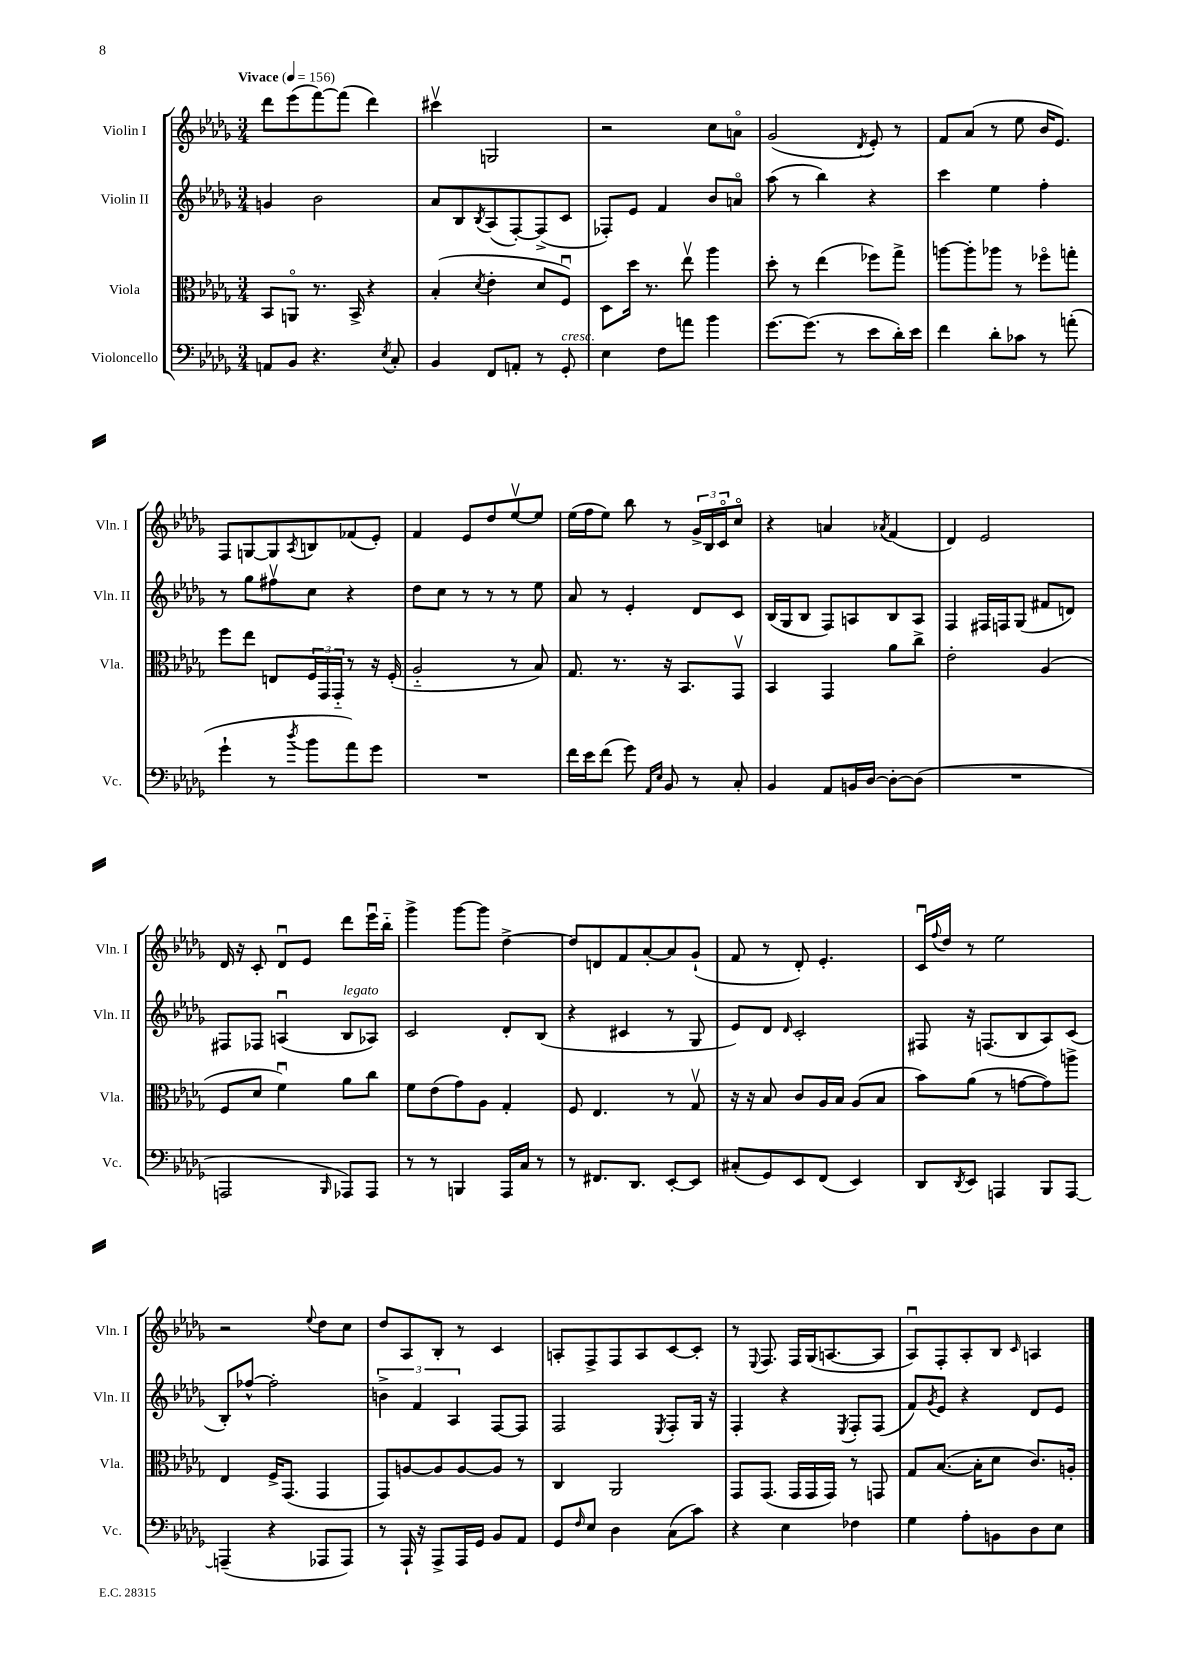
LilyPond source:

<<
\new StaffGroup <<
\new Staff = "s0" \with { instrumentName = "Violin I" shortInstrumentName = "Vln. I" } {
    \clef treble \key des \major \numericTimeSignature \time 3/4 \tempo "Vivace" 4 = 156
    des'''8 ees'''8( f'''8~) f'''8( des'''4) |
    cis'''4\upbow g2 |
    r2 c''8 a'8\flageolet |
    ges'2( \acciaccatura { des'8 } ees'8-.) r8 |
    f'8 aes'8( r8 ees''8 bes'16 ees'8.) |
    f8 g8~ g8 \acciaccatura { aes8 } b8 fes'8( ees'8-.) |
    f'4 ees'8 des''8 ees''8~\upbow ees''8 |
    ees''16( f''16 ees''8) bes''8 r8 \tuplet 3/2 { ges'16-> bes16 c'16\flageolet } c''8\flageolet |
    r4 a'4 \acciaccatura { aes'8 } f'4( |
    des'4) ees'2 |
    des'16 r16 c'8-. des'8\downbow ees'8 des'''8 ees'''16\downbow bes''16-_ |
    ges'''4-> ges'''8~ ges'''8 des''4~-> |
    des''8 d'8 f'8 aes'8~-. aes'8 ges'8-!( |
    f'8 r8 des'8-.) ees'4.-. |
    c'16\downbow \appoggiatura { f''8 } des''16 r8 ees''2 |
    r2 \appoggiatura { ees''8 } des''8 c''8 |
    des''8 aes8 bes8-. r8 c'4 |
    a8-. f8-> f8 a8 c'8~ c'8-. |
    r8 \appoggiatura { ees8 } f8. f16 ges16( a8.~ a8 |
    aes8\downbow) f8-. aes8-. bes8 \grace { c'16 } a4 \bar "|." |
}
\new Staff = "s1" \with { instrumentName = "Violin II" shortInstrumentName = "Vln. II" } {
    \clef treble \key des \major \numericTimeSignature \time 3/4
    g'4 bes'2 |
    aes'8 bes8 \acciaccatura { bes8 } aes8( f8~-.) f8->( c'8 |
    fes8-.) ees'8 f'4 bes'8 a'8\flageolet |
    aes''8( r8 bes''4) r4 |
    c'''4 ees''4 f''4-. |
    r8 ges''8 fis''8\upbow c''8 r4 |
    des''8 c''8 r8 r8 r8 ees''8 |
    aes'8 r8 ees'4-. des'8 c'8 |
    bes16( ges16 bes8 f8) a8 bes8 a8 |
    f4 fis16 f16 ges8( fis'8 d'8) |
    fis8 fes8 a4\downbow( bes8^\markup { \italic "legato" } aes8) |
    c'2 des'8-. bes8( |
    r4 cis'4 r8 ges8 |
    ees'8) des'8 \grace { des'16 } c'2-. |
    fis8 r16 f8.( bes8 aes8) c'8( |
    bes8-.) fes''8~-^ fes''2-. |
    \tuplet 3/2 { b'4-> f'4 aes4 } f8~ f8 |
    f2 \acciaccatura { ees8 } f8-. ges16 r16 |
    f4-. r4 \acciaccatura { ees8 } f8-. f8( |
    f'8) \acciaccatura { ges'8 } ees'8 r4 des'8 ees'8 \bar "|." |
}
\new Staff = "s2" \with { instrumentName = "Viola" shortInstrumentName = "Vla." } {
    \clef alto \key des \major \numericTimeSignature \time 3/4
    bes,8 a,8\flageolet r8. bes,16-> r4 |
    bes4-.( \acciaccatura { des'8 } ees'4-. des'8 f8\downbow) |
    des8 des''16 r8. ees''8\upbow aes''4 |
    des''8-. r8 ees''4( fes''8) ges''8-> |
    a''8~ a''8-. aes''8 r8 fes''8\flageolet g''8-. |
    f''8 ees''8 e8 \tuplet 3/2 { f16 ges,16 ges,16-_ } r8 r16 f16-.( |
    aes2-_ r8 bes8) |
    ges8. r8. r16 bes,8. ges,8\upbow |
    bes,4 ges,4 aes'8 c''8-> |
    ees'2-. aes4( |
    f8 des'8 f'4\downbow) aes'8 c''8 |
    f'8 ees'8( ges'8) aes8 ges4-. |
    f8 ees4. r8 ges8\upbow |
    r16 r16 bes8 c'8 aes16 bes16 aes8( bes8 |
    bes'8) aes'8( r8 g'8~ g'8) a''8-> |
    ees4 f16-> ges,8.( ges,4 |
    ges,8) a8~ a8 a8~ a8 r8 |
    c4 aes,2 |
    ges,8 ges,8.( ges,16 ges,16 ges,16) r8 g,8 |
    ges8 bes8.~( bes16-. des'8 c'8.) a16-. \bar "|." |
}
\new Staff = "s3" \with { instrumentName = "Violoncello" shortInstrumentName = "Vc." } {
    \clef bass \key des \major \numericTimeSignature \time 3/4
    a,8 bes,8 r4. \acciaccatura { ees8 } c8-. |
    bes,4 f,8 a,8-. r8 ges,8-.^\markup { \italic "cresc." } |
    ees4 f8 a'8 bes'4 |
    ges'8.~ ges'8.( r8 ees'8 des'16-.) ees'16 |
    f'4 des'8-. ces'8 r8 a'8-.( |
    ges'4-! r8 \acciaccatura { des''8 } bes'8 aes'8) ges'8 |
    R2. |
    f'16 ees'16 f'8( ges'8) \grace { aes,16 ees16 } bes,8 r8 c8-. |
    bes,4 aes,8 b,16 des16~ des8~-. des8( |
    R2. |
    a,,2 \grace { bes,,16 } aes,,8) aes,,8 |
    r8 r8 b,,4 aes,,16 c16 r8 |
    r8 fis,8. des,8. ees,8~-. ees,8 |
    cis8-.( ges,8) ees,8 f,8( ees,4) |
    des,8 \acciaccatura { des,8 } ees,8 a,,4 bes,,8 a,,8~ |
    a,,4--( r4 aes,,8 aes,,8) |
    r8 aes,,16-! r16 aes,,8-> aes,,16 ges,16 bes,8 aes,8 |
    ges,8 \grace { f16 } ees8 des4 c8( c'8) |
    r4 ees4 fes4 |
    ges4 aes8-. b,8 des8 ees8 \bar "|." |
}
>>
>>
\layout { \context { \Score \remove "Bar_number_engraver" } }
